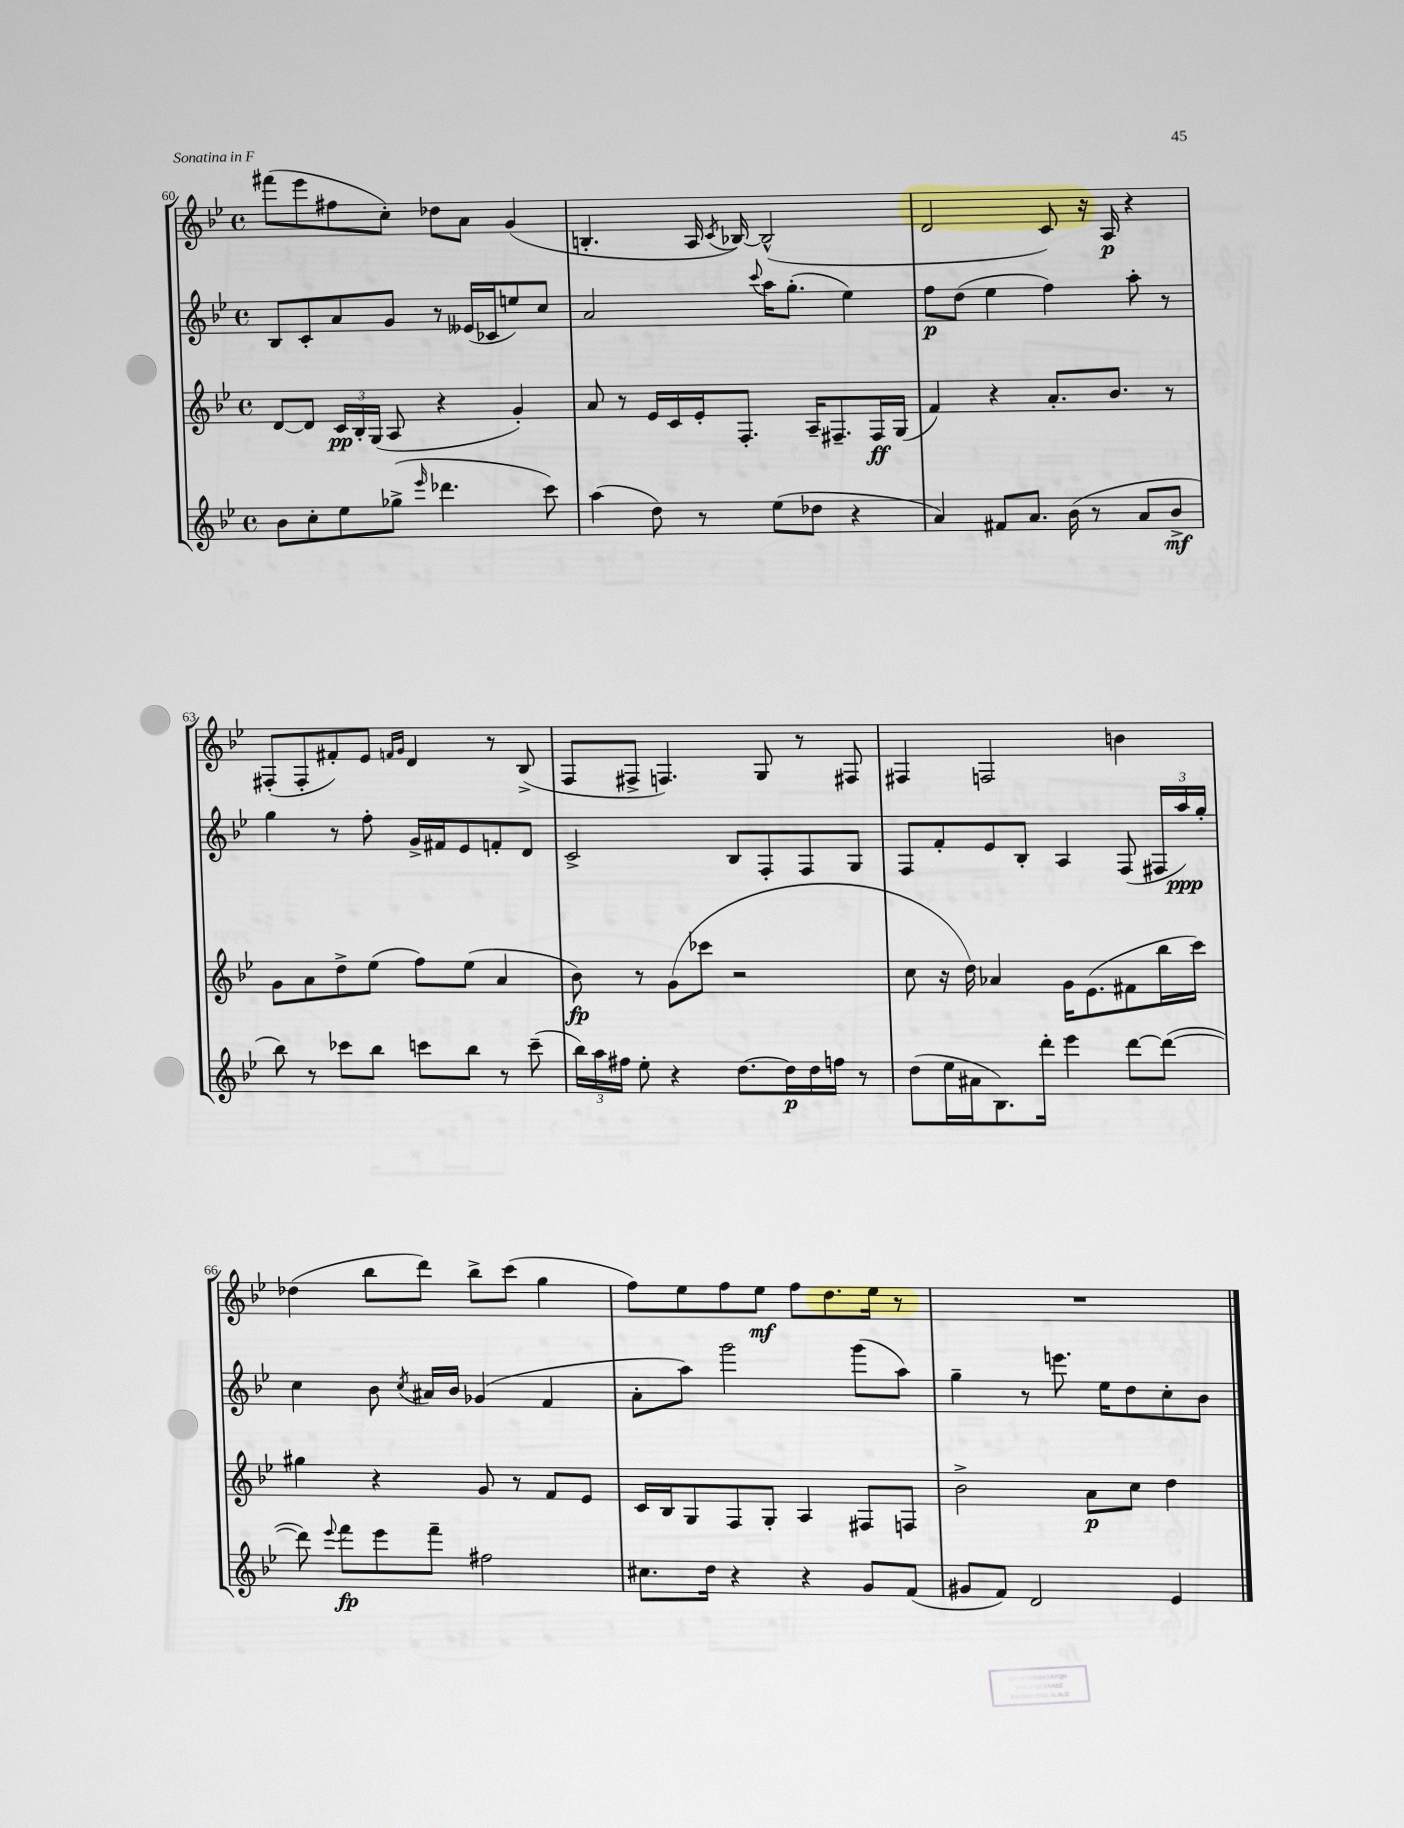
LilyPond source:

<<
\new StaffGroup <<
\new Staff = "s0" {
    \clef treble \key bes \major \defaultTimeSignature \time 4/4
    \autoBeamOff fis'''8[( ees'''8 fis''8 c''8]-.) des''8[ a'8] g'4( |
    b4.-. a16 \acciaccatura { c'8 } bes16~) bes2-^( |
    d'2 c'8) r16 a16\p r4 |
    fis8[-.( fis8-. fis'8-.) ees'8] \grace { f'16[ g'16] } d'4 r8 bes8->( |
    f8[ fis8]-> f4.) g8 r8 fis8 |
    fis4 f2 b'4 |
    des''4( bes''8[ d'''8]) bes''8[-> c'''8]( g''4 |
    f''8[) ees''8 f''8 ees''8]\mf f''8[ d''8. ees''16] r8 |
    R1 \bar "|." |
}
\new Staff = "s1" {
    \clef treble \key bes \major \defaultTimeSignature \time 4/4
    \autoBeamOff bes8[ c'8-. a'8 g'8] r8 eeses'16[( ces'16 e''8) c''8] |
    a'2 \appoggiatura { c'''8 } a''16[ g''8.]-.( ees''4) |
    f''8[\p d''8]( ees''4 f''4) a''8-. r8 |
    g''4 r8 f''8-. g'16[-> fis'16 ees'8 f'8-. d'8] |
    c'2-> bes8[ f8-. f8 g8] |
    f8[ f'8-. ees'8 bes8]-. a4 f8( \tuplet 3/2 { fis16[ a''16\ppp) g''16]-. } |
    c''4 bes'8 \acciaccatura { c''8 } ais'16[ bes'16] ges'4( f'4 |
    a'8[-. a''8]) g'''2 g'''8[( a''8]) |
    g''4-- r8 e'''8. ees''16[ d''8 c''8-. bes'8] \bar "|." |
}
\new Staff = "s2" {
    \clef treble \key bes \major \defaultTimeSignature \time 4/4
    \autoBeamOff d'8[~ d'8] \tuplet 3/2 { c'16[\pp bes16-. g16]( } a8 r4 g'4-.) |
    a'8 r8 ees'16[ c'16 ees'16-. f8.]-. a16[-- fis8.-- fis16\ff g16]( |
    f'4) r4 a'8.[-. bes'8.] r8 |
    g'8[ a'8 d''8-> ees''8]( f''8[) ees''8]( a'4 |
    bes'8\fp) r8 g'8[( ces'''8] r2 |
    c''8 r16 d''16) aes'4 g'16[ ees'8.( fis'8 bes''16 c'''16]) |
    gis''4 r4 g'8 r8 f'8[ ees'8] |
    c'16[ bes16 g8 f8 g8]-. a4 fis8[ f8] |
    bes'2-> a'8[\p c''8] d''4 \bar "|." |
}
\new Staff = "s3" {
    \clef treble \key bes \major \defaultTimeSignature \time 4/4
    \autoBeamOff bes'8[ c''8-. ees''8 ges''8]->( \grace { ees'''16 } des'''4. c'''8) |
    a''4( d''8) r8 ees''8[( des''8] r4 |
    a'4) fis'8[ a'8.] bes'16( r8 a'8[ bes'8]->\mf |
    bes''8) r8 ces'''8[ bes''8] c'''8[ bes''8] r8 c'''8--( |
    \tuplet 3/2 { bes''16[) a''16 fis''16] } ees''8-. r4 d''8.[~ d''16\p d''16 f''16] r8 |
    d''8[( ees''16 ais'16 bes8.) d'''16]-. ees'''4 d'''8[~ d'''8]~( |
    d'''8) \appoggiatura { ees'''8 } f'''8[\fp ees'''8 f'''8]-- fis''2 |
    cis''8.[ d''16] r4 r4 g'8[ f'8]( |
    gis'8[ f'8]) d'2 ees'4 \bar "|." |
}
>>
>>
\layout { \context { \Score currentBarNumber = #60 } }
